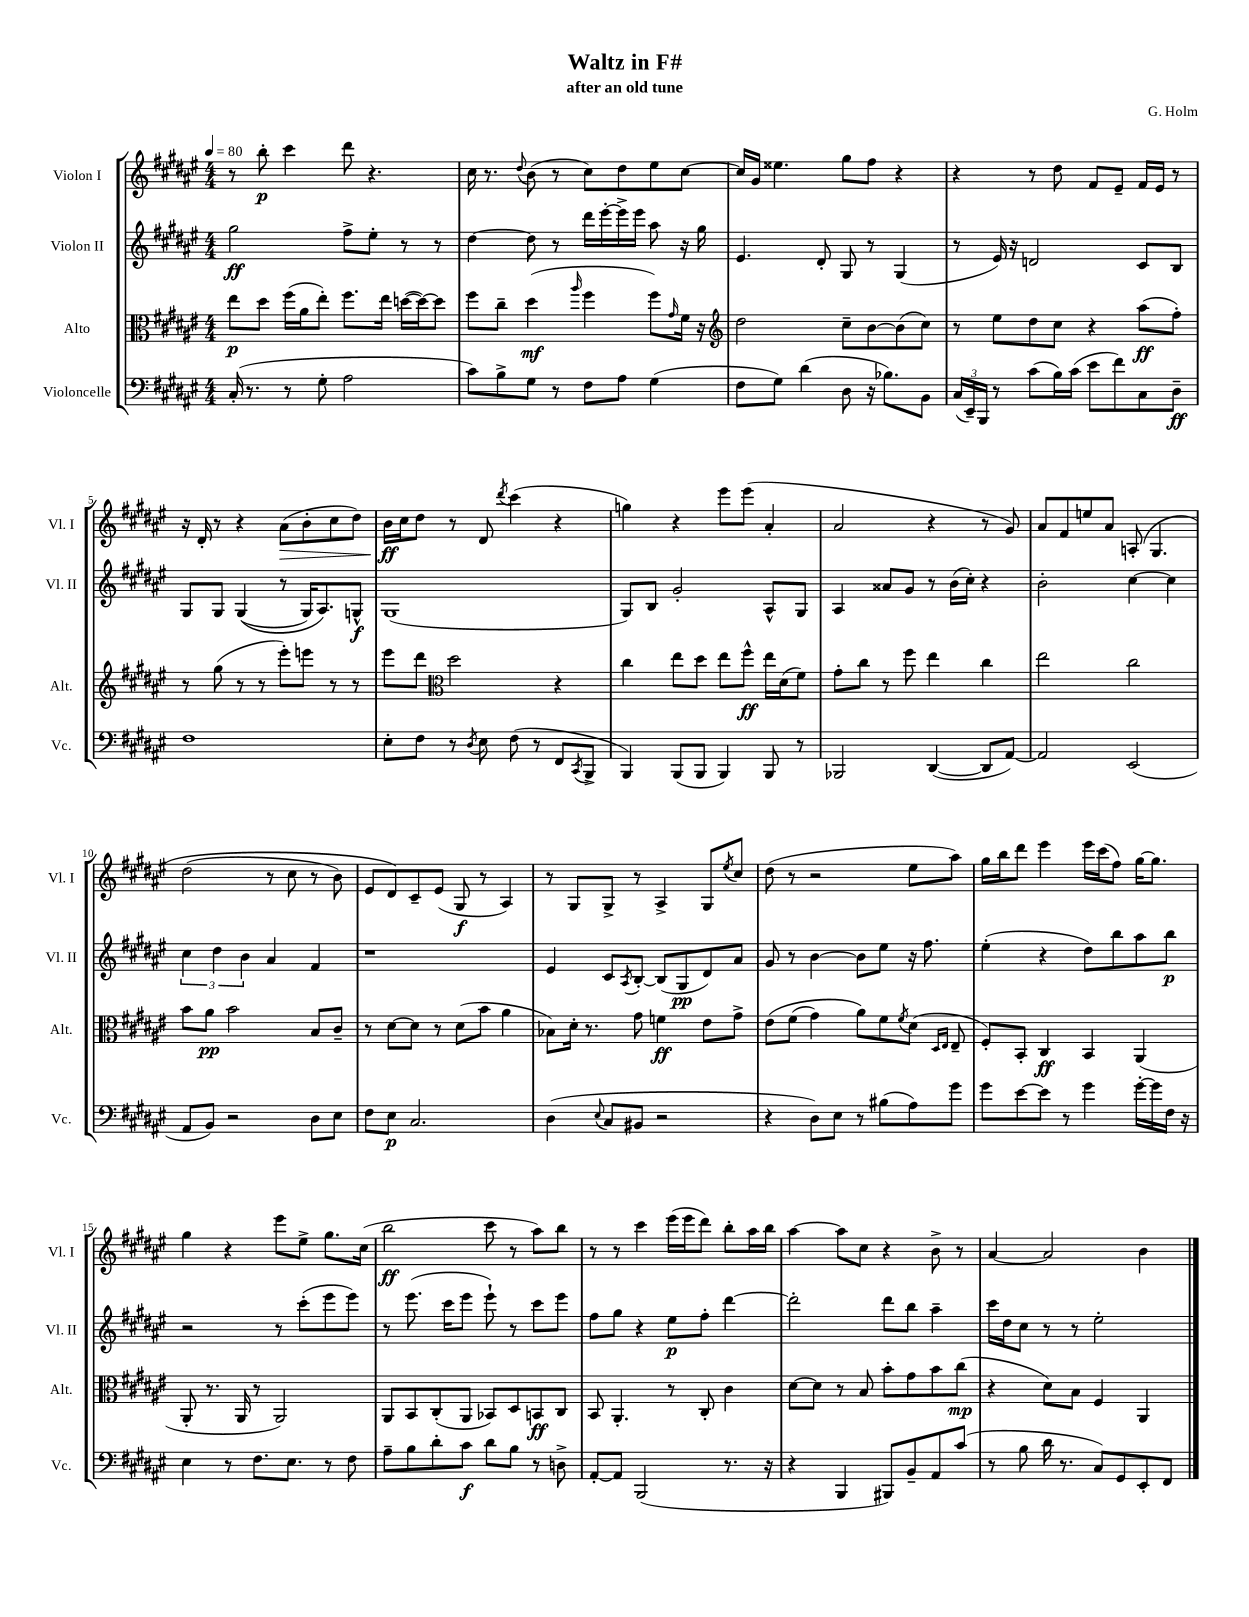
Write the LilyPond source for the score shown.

\header { title = "Waltz in F#" composer = "G. Holm" subtitle = "after an old tune" }
<<
\new StaffGroup <<
\new Staff = "s0" \with { instrumentName = "Violon I" shortInstrumentName = "Vl. I" } {
    \clef treble \key fis \major \numericTimeSignature \time 4/4 \tempo 4 = 80
    r8 b''8-.\p cis'''4 dis'''8 r4. |
    cis''16 r8. \appoggiatura { dis''8 } b'8( r8 cis''8) dis''8 eis''8 cis''8~ |
    cis''16 gis'16 eisis''4. gis''8 fis''8 r4 |
    r4 r8 dis''8 fis'8 eis'8-- fis'16 eis'16 r8 |
    r16 dis'16-. r8 r4 ais'8\>( b'8-. cis''8 dis''8) |
    b'16\ff\! cis''16 dis''8 r8 dis'8 \acciaccatura { dis'''8 } cis'''4( r4 |
    g''4) r4 eis'''8 eis'''8( ais'4-. |
    ais'2 r4 r8 gis'8) |
    ais'8 fis'8 e''8 ais'8 a8-.\( gis4. |
    dis''2( r8 cis''8 r8 b'8) |
    eis'8 dis'8\) cis'8-- eis'8( gis8\f r8 ais4) |
    r8 gis8 gis8-> r8 ais4-> gis8 \acciaccatura { eis''8 } cis''8 |
    dis''8( r8 r2 eis''8 ais''8) |
    gis''16 b''16 dis'''8 eis'''4 eis'''16 cis'''16( fis''8) gis''16~ gis''8. |
    gis''4 r4 eis'''8 eis''8-> gis''8. cis''16( |
    b''2\ff cis'''8 r8 ais''8) b''8 |
    r8 r8 cis'''4 eis'''16( eis'''16 dis'''8) b''8-. ais''16 b''16 |
    ais''4~ ais''8 cis''8 r4 b'8-> r8 |
    ais'4~ ais'2 b'4 \bar "|." |
}
\new Staff = "s1" \with { instrumentName = "Violon II" shortInstrumentName = "Vl. II" } {
    \clef treble \key fis \major \numericTimeSignature \time 4/4
    gis''2\ff fis''8-> eis''8-. r8 r8 |
    dis''4~ dis''8 r8 dis'''16 eis'''16~-. eis'''16-> eis'''16 ais''8 r16 gis''16 |
    eis'4. dis'8-. gis8 r8 gis4( |
    r8 eis'16) r16 d'2 cis'8 b8 |
    gis8 gis8 gis4(\( r8 gis16) ais8.\) g8-^\f |
    gis1( |
    gis8) b8 gis'2-. ais8-^ gis8 |
    ais4 aisis'8 gis'8 r8 b'16( cis''16-.) r4 |
    b'2-. cis''4~ cis''4 |
    \tuplet 3/2 { cis''4 dis''4 b'4 } ais'4 fis'4 |
    r1 |
    eis'4 cis'8 \acciaccatura { ais8 } b8~-. b8( gis8\pp dis'8) ais'8 |
    gis'8 r8 b'4~ b'8 eis''8 r16 fis''8. |
    eis''4-.( r4 dis''8) b''8 ais''8 b''8\p |
    r2 r8 cis'''8-.( eis'''8 eis'''8) |
    r8 eis'''8.( cis'''16 eis'''8 eis'''8-!) r8 cis'''8 eis'''8 |
    fis''8 gis''8 r4 eis''8\p fis''8-. dis'''4~ |
    dis'''2-. dis'''8 b''8 ais''4-- |
    cis'''16 dis''16 cis''8 r8 r8 eis''2-. \bar "|." |
}
\new Staff = "s2" \with { instrumentName = "Alto" shortInstrumentName = "Alt." } {
    \clef alto \key fis \major \numericTimeSignature \time 4/4
    eis''8\p dis''8 fis''16( ais'16 eis''8-.) fis''8. eis''16 d''16~( d''16~) d''8 |
    fis''8 cis''8-- dis''4\mf( \grace { ais''16 } fis''4 fis''8) \grace { gis'16 } fis'16 r16 |
    \clef treble dis''2 cis''8-- b'8~ b'8( cis''8) |
    r8 eis''8 dis''8 cis''8 r4 ais''8\ff( fis''8-.) |
    r8 gis''8( r8 r8 eis'''8-.) e'''8 r8 r8 |
    eis'''8 dis'''8 \clef alto dis''2 r4 |
    cis''4 eis''8 dis''8 eis''8 fis''8-^\ff eis''16 dis'16( fis'8) |
    gis'8-. cis''8 r8 fis''8 eis''4 cis''4 |
    eis''2 cis''2 |
    b'8 ais'8\pp b'2 b8 cis'8-- |
    r8 dis'8~ dis'8 r8 dis'8( b'8 ais'4 |
    bes8) dis'16-. r8. gis'8 f'4\ff eis'8 gis'8-> |
    eis'8\( fis'8( gis'4) ais'8\) fis'8 \acciaccatura { fis'8 } dis'8( \grace { dis16 eis16 } eis8-- |
    fis8-.) b,8-. cis4\ff b,4 ais,4( |
    ais,8-. r8. ais,16 r8 ais,2) |
    ais,8 b,8 cis8-.( ais,8 bes,8) dis8 b,8\ff cis8 |
    b,8 ais,4.-. r8 cis8-. cis'4 |
    dis'8~ dis'8 r8 b8 b'8-. gis'8 b'8 cis''8\mp( |
    r4 dis'8) b8 fis4 ais,4 \bar "|." |
}
\new Staff = "s3" \with { instrumentName = "Violoncelle" shortInstrumentName = "Vc." } {
    \clef bass \key fis \major \numericTimeSignature \time 4/4
    cis16-.( r8. r8 gis8-. ais2 |
    cis'8) b8-> gis8 r8 fis8 ais8 gis4( |
    fis8 gis8) dis'4( dis8 r16 bes8.) b,8 |
    \tuplet 3/2 { cis16( eis,16--) b,,16 } r8 cis'8( b16) cis'16( eis'8 fis'8) cis8 dis8--\ff |
    fis1 |
    eis8-. fis8 r8 \acciaccatura { dis8 } eis8 fis8( r8 fis,8 \acciaccatura { cis,8 } b,,8-> |
    b,,4) b,,8( b,,8 b,,4) b,,8 r8 |
    bes,,2 dis,4~( dis,8 ais,8~) |
    ais,2 eis,2( |
    ais,8 b,8) r2 dis8 eis8 |
    fis8 eis8\p cis2. |
    dis4( \appoggiatura { eis8 } cis8 bis,8 r2 |
    r4 dis8) eis8 r8 bis8( ais8) gis'8 |
    gis'8 eis'8~ eis'8 r8 gis'4 gis'16~-. gis'16 fis16 r16 |
    eis4 r8 fis8. eis8. r8 fis8 |
    ais8-- b8 dis'8-. cis'8\f dis'8 b8 r8 d8-> |
    ais,8~-. ais,8 b,,2( r8. r16 |
    r4 b,,4 bis,,8) b,8-- ais,8 cis'8( |
    r8 b8 dis'16 r8. cis8) gis,8 eis,8-. fis,8 \bar "|." |
}
>>
>>
